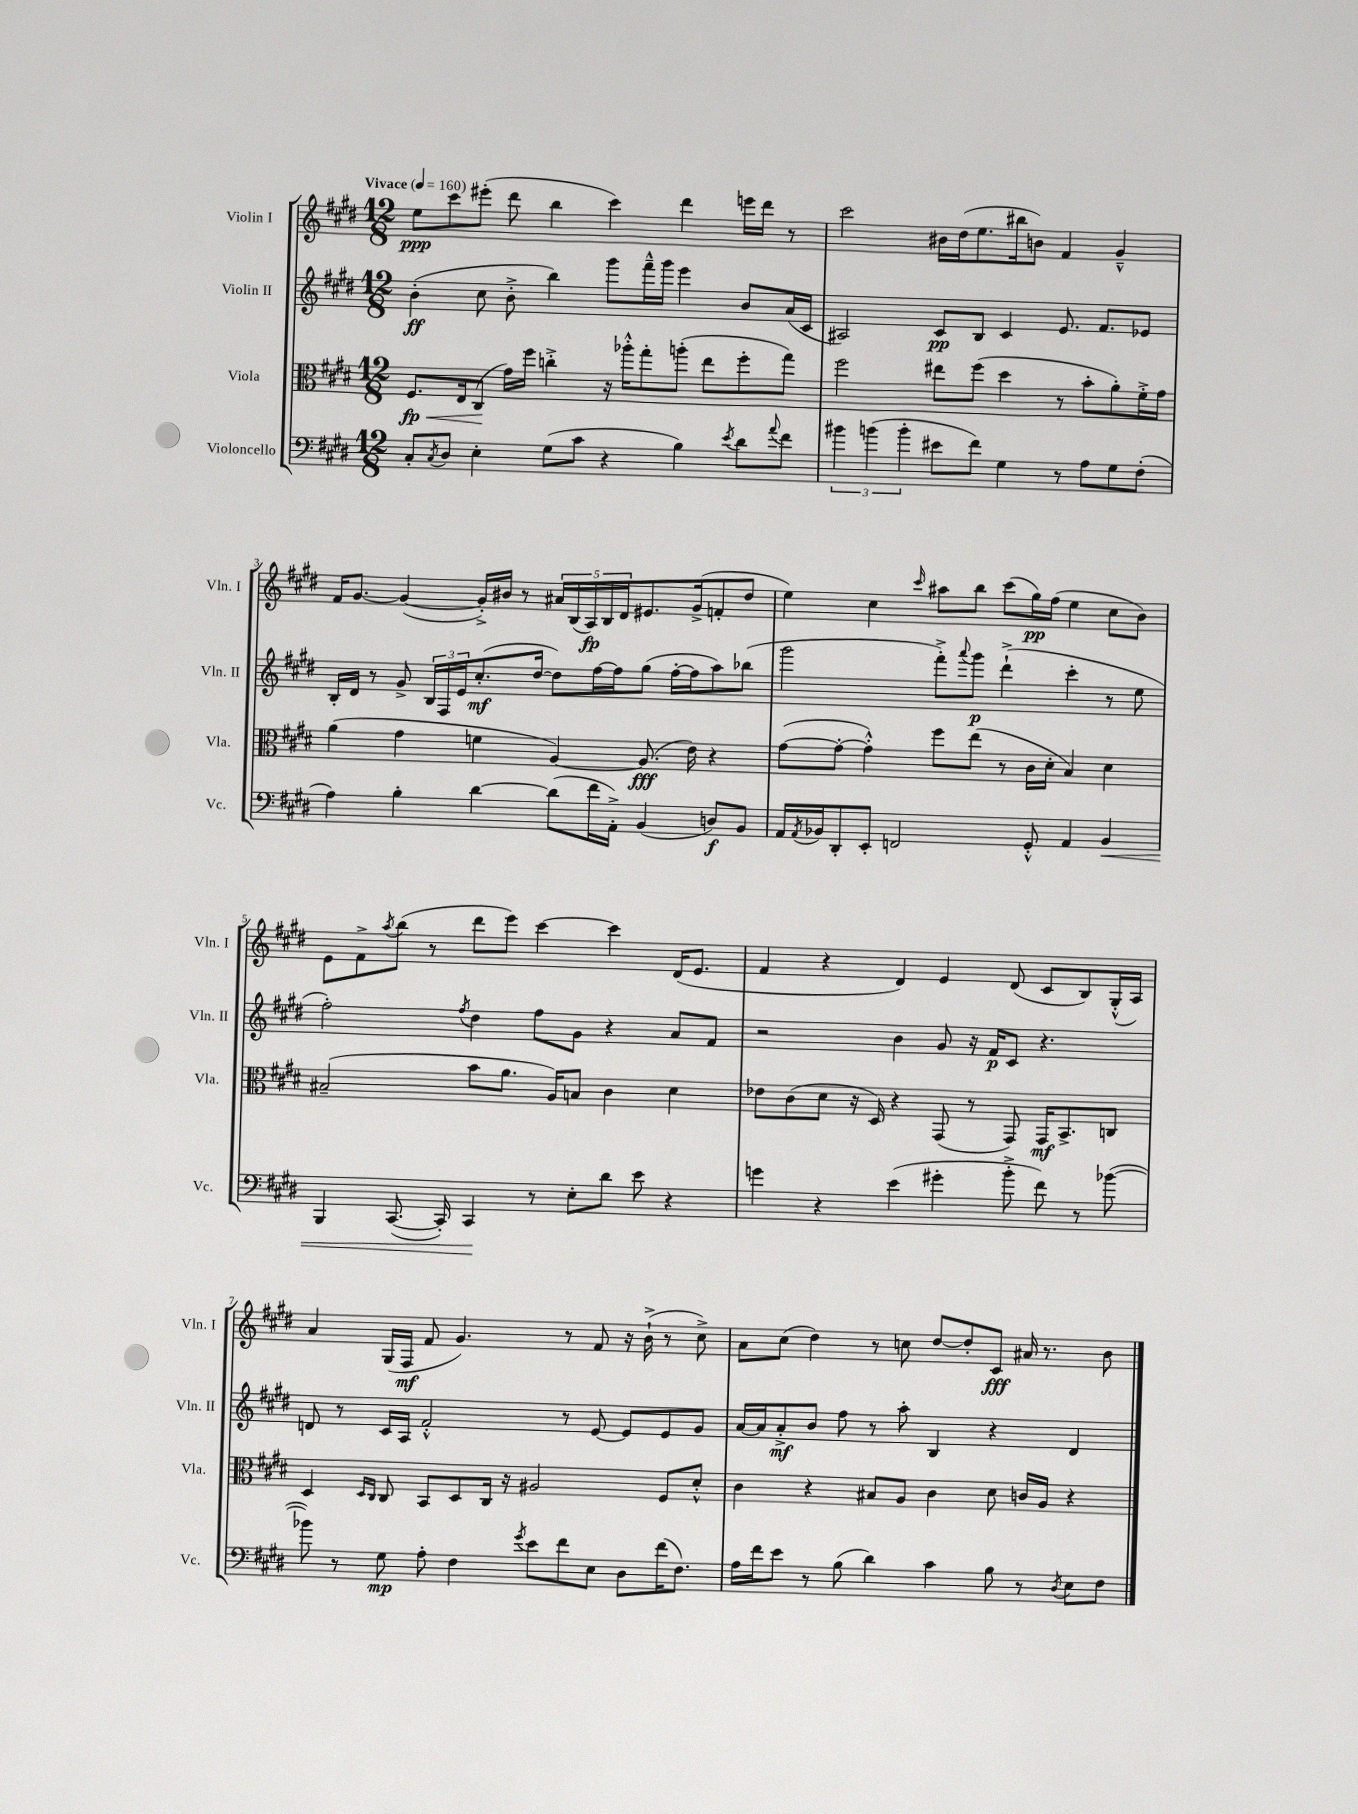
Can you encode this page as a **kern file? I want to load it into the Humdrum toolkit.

**kern	**dynam	**kern	**dynam	**kern	**dynam	**kern	**dynam
*part4	*part4	*part3	*part3	*part2	*part2	*part1	*part1
*staff4	*staff4	*staff3	*staff3	*staff2	*staff2	*staff1	*staff1
*I"Violoncello	*	*I"Viola	*	*I"Violin II	*	*I"Violin I	*
*I'Vc.	*	*I'Vla.	*	*I'Vln. II	*	*I'Vln. I	*
*clefF4	*	*clefC3	*	*clefG2	*	*clefG2	*
*k[f#c#g#d#]	*	*k[f#c#g#d#]	*	*k[f#c#g#d#]	*	*k[f#c#g#d#]	*
*M12/8	*	*M12/8	*	*M12/8	*	*M12/8	*
*MM160	*	*MM160	*	*MM160	*	*MM160	*
=1	=1	=1	=1	=1	=1	=1	=1
!	!	!	!	!	!	!LO:TX:a:B:t=Vivace	!
!	!	!	!LO:HP:b	!	!	!	!
8C#'/L	.	8.F#/L	< fp	(4b'\	ff	8ee\L	ppp
8qC#/	.	.	.	.	.	.	.
8D#/J	.	.	.	.	.	8ccc#\	.
.	.	16E/k	.	.	.	.	.
4E'\	.	(8C#/J	.	8cc#\	.	(8eee#X'\J	.
.	.	16g#\LL)	[	8b'^\	.	8ddd#\	.
.	.	16ff#\JJ	.	.	.	.	.
(8G#\L	.	4ccn'^\	.	4bb\)	.	4bb\	.
8c#\J	.	.	.	.	.	.	.
4r	.	16r	.	8ggg#\L	.	4ccc#\)	.
.	.	16aa-X'^^\KL	.	.	.	.	.
.	.	8gg#'\	.	16fff#~^^\L	.	.	.
.	.	.	.	16ggg#\JJ	.	.	.
4B\)	.	(8aan'\J	.	4eee\	.	4ddd#\	.
.	.	8ee\L	.	.	.	.	.
8qe/	.	.	.	.	.	.	.
8d#\L	.	8ff#'\	.	8b/L	.	16eeen\LL	.
.	.	.	.	.	.	16ddd#\JJ	.
8qqa/	.	.	.	.	.	.	.
8f#\J	.	8gg#\J)	.	(16a/L	.	8r	.
.	.	.	.	16c#/JJ	.	.	.
=2	=2	=2	=2	=2	=2	=2	=2
6b#X\	.	2ff#\	.	2A#X/)	.	2ccc#\	.
(6bn\	.	.	.	.	.	.	.
6b'\	.	.	.	.	.	.	.
8e#X\L	.	8ee#X\L	.	8c#/L	pp	16b#X\LL	.
.	.	.	.	.	.	(16dd#\J	.
8f#\J)	.	(8ff#\J	.	8B/J	.	8.ee\	.
4G#\	.	4dd#\	.	4c#/	.	.	.
.	.	.	.	.	.	16bb#X\k	.
.	.	.	.	.	.	8bn\J)	.
8r	.	8r	.	8.e/	.	4f#/	.
8A\L	.	8b'\L	.	.	.	.	.
.	.	.	.	8.f#/L	.	.	.
8G#\	.	8a'\)	.	.	.	4g#~^^/	.
(8F#'\J	.	16f#'^\L	.	8e-X/J	.	.	.
.	.	16g#\JJ	.	.	.	.	.
!!LO:LB:g=z
=3	=3	=3	=3	=3	=3	=3	=3
4A\)	.	(4a\	.	16B'/LL	.	16f#/KL	.
.	.	.	.	16d#/JJ	.	[8.g#/J	.
.	.	.	.	8r	.	.	.
4B'\	.	4g#\	.	8g#^/	.	(4g#/_	.
.	.	.	.	24B/LL	.	.	.
.	.	.	.	24F#/	.	.	.
.	.	.	.	24e/J	.	.	.
[4d#\	.	4fn\	.	(8.cc#'/	mf	16g#'^/LL])	.
.	.	.	.	.	.	16b#X/JJ	.
.	.	.	.	.	.	8r	.
.	.	.	.	[16dd#/Jk	.	.	.
(8d#\L]	.	[4A/)	.	8dd#\L])	.	20a#X/LL	.
.	.	.	.	.	.	(20B/	.
.	.	.	.	.	.	20A/)	fp
16f#\L	.	.	.	[16ff#\L	.	.	.
.	.	.	.	.	.	20B/	.
16AA'^\JJ)	.	.	.	16ff#\J]	.	.	.
.	.	.	.	.	.	20d#/J	.
(4BB/	.	(8.A/]	fff	(8gg#\J	.	8.e#X/	.
.	.	.	.	[16ff#'\LL	.	.	.
.	.	16e\)	.	16ff#\J]	.	(16g#^/k	.
8Dn/L)	f	4r	.	8aa\)	.	8fn'/	.
8BB/J	.	.	.	(8bb-X\J	.	8dd#/J	.
=4	=4	=4	=4	=4	=4	=4	=4
16AA/LL	.	([8g#\L	.	2ggg#\	.	4ee\)	.
8qAA/	.	.	.	.	.	.	.
16BB-X/J	.	.	.	.	.	.	.
8DD#'/	.	8g#'\J_	.	.	.	.	.
8EE'/J	.	4g#'^^\])	.	.	.	4cc#\	.
2FFn/	.	.	.	.	.	.	.
.	.	.	.	.	.	16qqccc#/	.
.	.	8ff#\L	.	8fff#'^\L)	.	8aa#X\L	.
.	.	.	.	8qqaaa/	.	.	.
.	.	(8ee\J	.	8ggg#\J	p	8bb\J	.
.	.	8r	.	(4ddd#`^\	.	(8ccc#\L	.
8GG#'^^/	.	16c#\LL	.	.	.	16gg#\L)	pp
.	.	16d#'\JJ	.	.	.	(16ff#\JJ	.
4AA/	.	4B/)	.	4ccc#'\	.	4ee\	.
!	!LO:HP:b	!	!	!	!	!	!
4BB-/	<	4d#\	.	8r	.	8cc#\L	.
.	.	.	.	8ee\	.	8b\J)	.
!!LO:LB:g=z
=5	=5	=5	=5	=5	=5	=5	=5
4BBB/	.	(2B#X~/	.	2ff#'\)	.	8e\L	.
.	.	.	.	.	.	8f#^\	.
.	.	.	.	.	.	8qaa/	.
([8.CC#/	.	.	.	.	.	(8bb\J	.
.	.	.	.	.	.	8r	.
16CC#'/])	.	.	.	.	.	.	.
.	.	.	.	8qff#/	.	.	.
4CC#/	.	8b\L	.	4dd#\	.	8ddd#\L	.
.	.	8.a\J	.	.	.	8eee\J)	.
8r	[	.	.	8ff#\L	.	[4ccc#\	.
.	.	16A/KL)	.	.	.	.	.
8E'\L	.	8Bn/J	.	8g#\J	.	.	.
8d#\J	.	4c#\	.	4r	.	4ccc#\]	.
8e\	.	.	.	.	.	.	.
4r	.	4d#\	.	8a/L	.	(16d#/KL	.
.	.	.	.	.	.	8.e/J	.
.	.	.	.	8f#/J	.	.	.
=6	=6	=6	=6	=6	=6	=6	=6
4gn\	.	8e-X\L	.	2r	.	4f#/	.
.	.	(8c#\	.	.	.	.	.
4r	.	8d#\J	.	.	.	4r	.
.	.	16r	.	.	.	.	.
.	.	16D#/)	.	.	.	.	.
(4e\	.	4r	.	4b\	.	4d#/)	.
4g#X'\	.	(8GG#/	.	8g#/	.	4e/	.
.	.	8r	.	16r	.	.	.
.	.	.	.	16f#/KL	p	.	.
8b'^\	.	8GG#/)	.	8c#/J	.	(8d#/	.
8f#\)	.	16GG#/KL	mf	4.r	.	8c#/L	.
.	.	8.BB^/	.	.	.	.	.
8r	.	.	.	.	.	8B/)	.
([8b-X\	.	8Cn/J	.	.	.	(16G#'^^/L	.
.	.	.	.	.	.	16A/JJ)	.
!!LO:LB:g=z
=7	=7	=7	=7	=7	=7	=7	=7
8b-X\])	.	4D#/	.	8dn/	.	4a/	.
8r	.	.	.	8r	.	.	.
.	.	16qqD#/LL	.	.	.	.	.
.	.	16qqC#/JJ	.	.	.	.	.
8G#\	mp	8C#/	.	16c#/LL	.	(16G#/LL	.
.	.	.	.	16A/JJ	.	16F#/JJ	mf
8A'\	.	8BB/L	.	2f#'^^/	.	8f#/	.
4F#\	.	8D#/	.	.	.	4.g#/)	.
.	.	16C#/Jk	.	.	.	.	.
.	.	16r	.	.	.	.	.
8qg#/	.	.	.	.	.	.	.
8e\L	.	2A#X/	.	.	.	.	.
8f#\	.	.	.	8r	.	8r	.
8E\J	.	.	.	[8e/	.	8f#/	.
8D#\L	.	.	.	8e/L]	.	16r	.
.	.	.	.	.	.	(16b`^\	.
(16f#\K	.	8F#/L	.	8e/	.	8r	.
8.F#\J)	.	.	.	.	.	.	.
.	.	8d#'^^/J	.	8g#/J	.	8cc#^\)	.
=8	=8	=8	=8	=8	=8	=8	=8
16A\LL	.	4c#\	.	[16a/LL	.	8a\L	.
16f#\J	.	.	.	16a/J]	.	.	.
8e\J	.	.	.	8a'^/	mf	(8cc#\J	.
8r	.	4r	.	8b/J	.	4dd#\)	.
(8B\	.	.	.	8ff#\	.	.	.
4d#\)	.	8B#X/L	.	8r	.	8r	.
.	.	8A/J	.	8aa'\	.	8ccn\	.
4c#\	.	4c#\	.	4B/	.	[8dd#/L	.
.	.	.	.	.	.	8dd#'/]	.
8B\	.	8d#\	.	4r	.	8c#/J	fff
8r	.	16cn/LL	.	.	.	16a#X/	.
.	.	16A/JJ	.	.	.	8.r	.
8qD#/	.	.	.	.	.	.	.
8E\L	.	4r	.	4d#/	.	.	.
8F#\J	.	.	.	.	.	8b\	.
==	==	==	==	==	==	==	==
*-	*-	*-	*-	*-	*-	*-	*-
